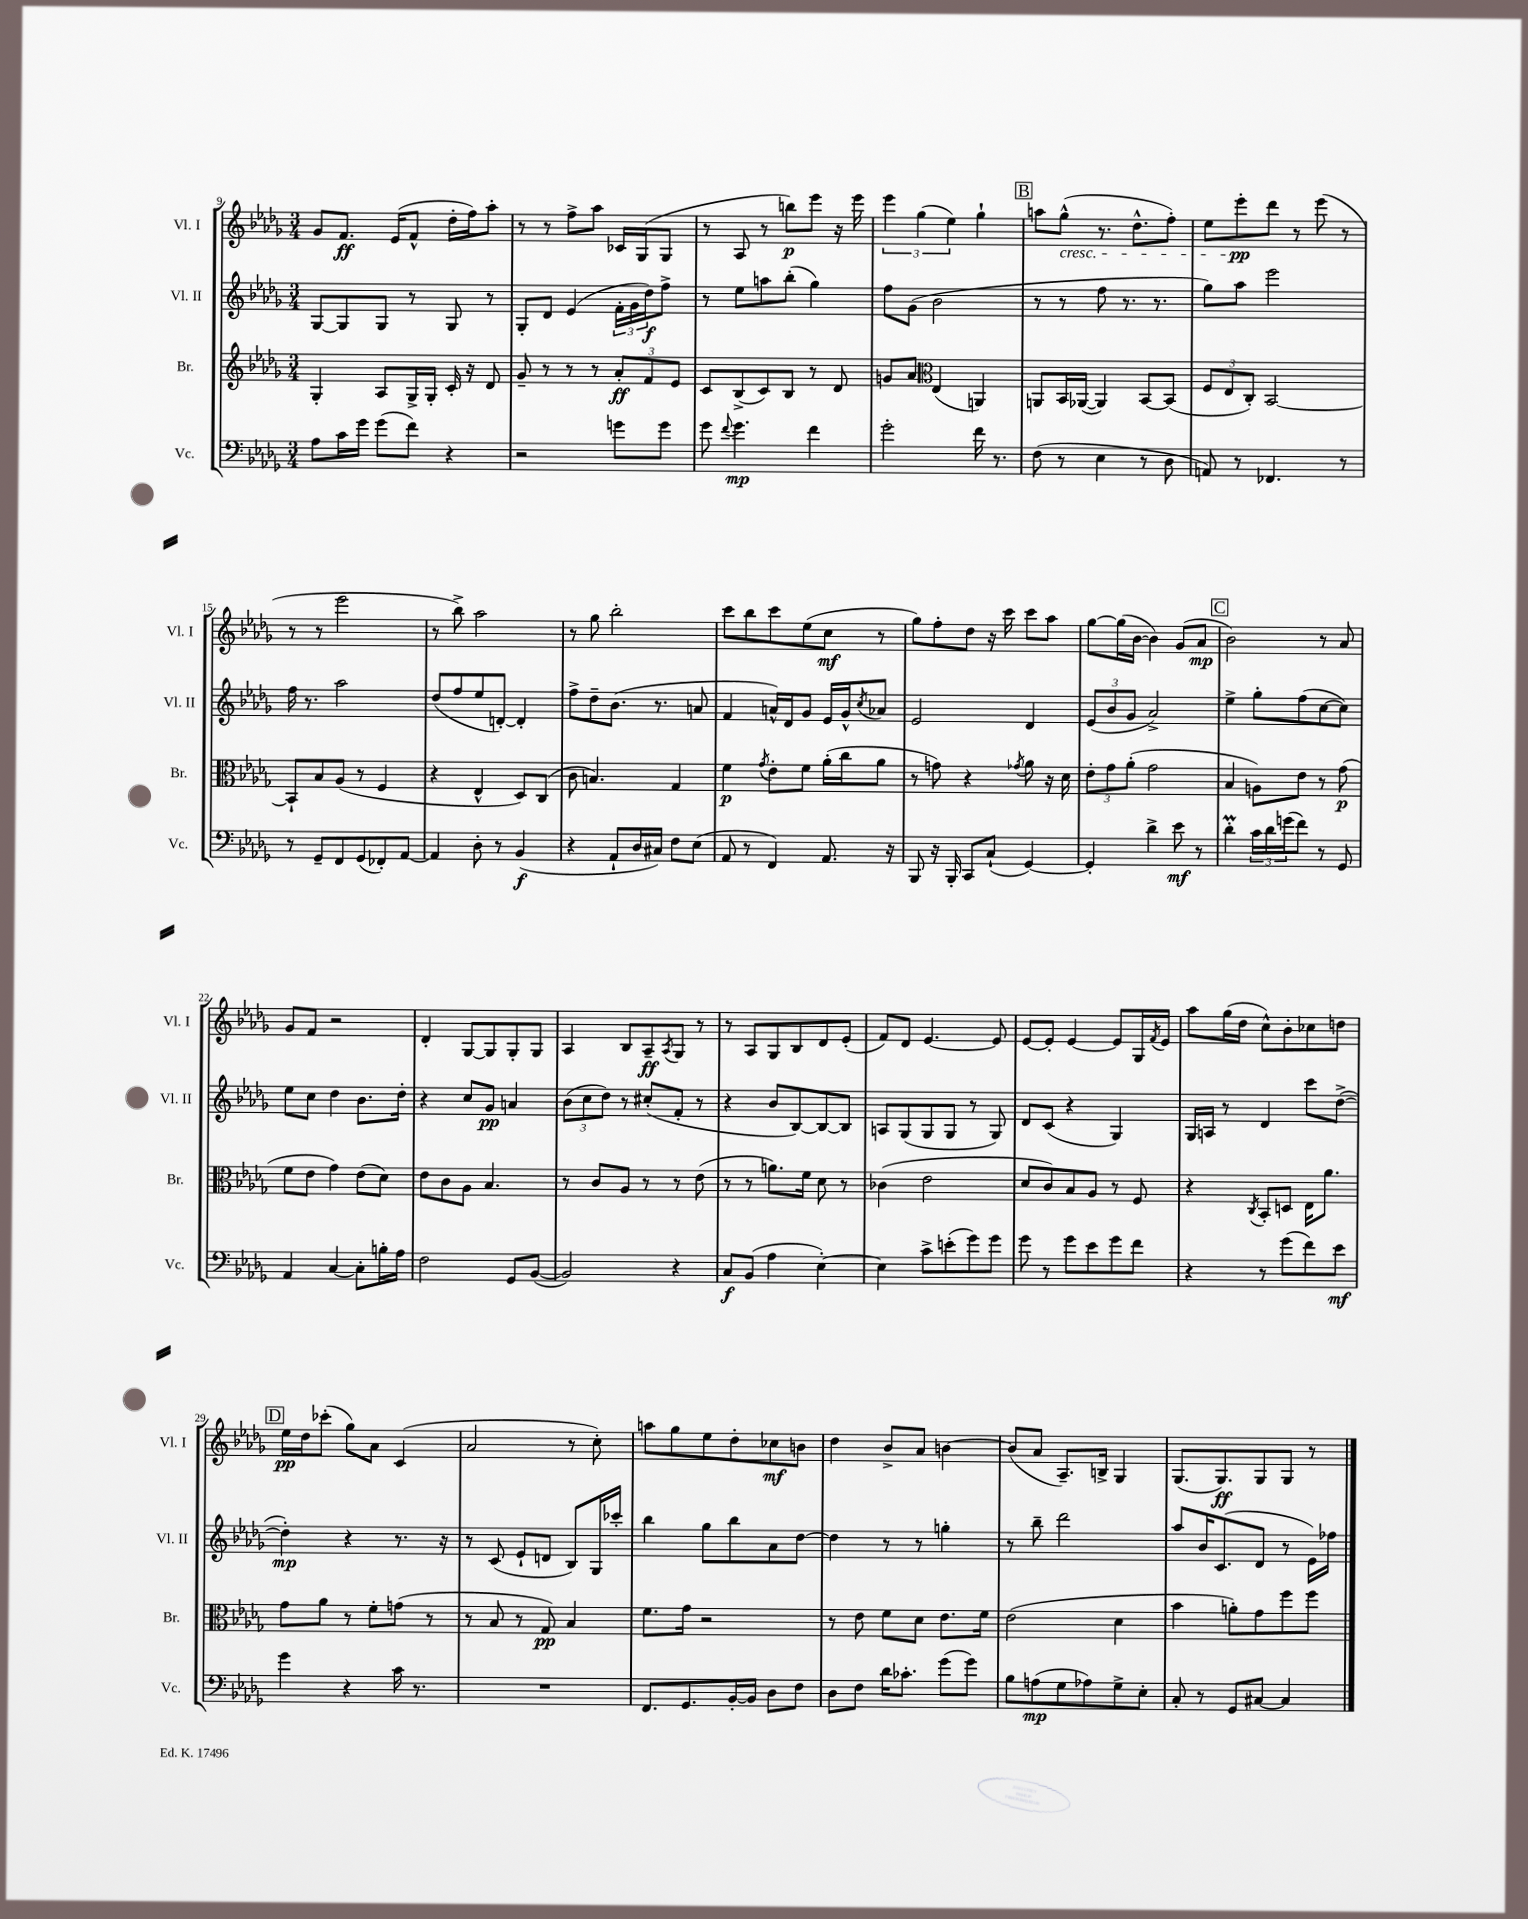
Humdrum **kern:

**kern	**dynam	**kern	**dynam	**kern	**dynam	**kern	**dynam
*part4	*part4	*part3	*part3	*part2	*part2	*part1	*part1
*staff4	*staff4	*staff3	*staff3	*staff2	*staff2	*staff1	*staff1
*I"Vc.	*	*I"Br.	*	*I"Vl. II	*	*I"Vl. I	*
*I'Vc.	*	*I'Br.	*	*I'Vl. II	*	*I'Vl. I	*
*clefF4	*	*clefG2	*	*clefG2	*	*clefG2	*
*k[b-e-a-d-g-]	*	*k[b-e-a-d-g-]	*	*k[b-e-a-d-g-]	*	*k[b-e-a-d-g-]	*
*M3/4	*	*M3/4	*	*M3/4	*	*M3/4	*
=9	=9	=9	=9	=9	=9	=9	=9
8A-\L	.	4G-'/	.	[8G-/L	.	8g-/L	.
16c\L	.	.	.	8G-/]	.	8.f/J	ff
16g-\JJ	.	.	.	.	.	.	.
(8g-\L	.	8A-/L	.	8G-/J	.	.	.
.	.	.	.	.	.	(16e-/KL	.
8f\J)	.	16G-^/L	.	8r	.	8f^^/J	.
.	.	16G-'/JJ	.	.	.	.	.
4r	.	16c'/	.	8G-/	.	16dd-'\LL	.
.	.	16r	.	.	.	16ff\J)	.
.	.	8d-/	.	8r	.	8aa-'\J	.
=10	=10	=10	=10	=10	=10	=10	=10
2r	.	8g-~/	.	8G-'/L	.	8r	.
.	.	8r	.	8d-/J	.	8r	.
.	.	8r	.	(4e-/	.	8ff^\L	.
.	.	8r	.	.	.	8aa-\J	.
8gn\L	.	12a-'/L	ff	24f'\LL	.	16c-X/LL	.
.	.	.	.	24g-\	.	.	.
.	.	.	.	.	.	(16G-/J	.
.	.	12f/	.	24dd-\J)	f	.	.
8g\J	.	.	.	8ff^\J	.	8G-/J	.
.	.	12e-/J	.	.	.	.	.
=11	=11	=11	=11	=11	=11	=11	=11
8g-\	.	8c/L	.	8r	.	8r	.
8qqf/	.	.	.	.	.	.	.
4.g-\	mp	(8B-^/	.	8ee-\L	.	8A-/	.
.	.	8c/)	.	8aan\	.	8r	.
.	.	8B-/J	.	(8bb-'\J	.	8bbn\L)	p
4f\	.	8r	.	4gg-\)	.	8eee-\J	.
.	.	8d-/	.	.	.	16r	.
.	.	.	.	.	.	16eee-\	.
=12	=12	=12	=12	=12	=12	=12	=12
2g-'\	.	8gn/L	.	8ff\L	.	6eee-\	.
.	.	8a-/J	.	(8g-\J	.	.	.
.	.	.	.	.	.	(6gg-\	.
*	*	*clefC3	*	*	*	*	*
.	.	(4E-/	.	2b-\	.	.	.
.	.	.	.	.	.	6ee-\)	.
16f\	.	4AAn/)	.	.	.	4gg-`\	.
8.r	.	.	.	.	.	.	.
!!LO:REH:place=s1:t=B
=13	=13	=13	=13	=13	=13	=13	=13
(8F\	.	8AAn/L	.	8r	.	8aan\L	.
!	!	!	!	!	!	!LO:TX:b:i:t=cresc.	!
8r	.	16BB-/L	.	8r	.	(8gg-^^\J	.
.	.	([16AA-X/JJ	.	.	.	.	.
4E-\	.	4AA-/])	.	8ff\	.	8.r	.
.	.	.	.	8.r	.	.	.
.	.	.	.	.	.	8.dd-^^\L	.
8r	.	[8BB-/L	.	.	.	.	.
.	.	.	.	8.r	.	.	.
8D-\	.	(8BB-/J]	.	.	.	8ff'\J)	.
=14	=14	=14	=14	=14	=14	=14	=14
8AAn/)	.	12F/L	.	8gg-\L)	.	8ee-\L	.
.	.	12E-/	.	.	.	.	.
8r	.	.	.	8aa-\J	.	8eee-'\	pp
.	.	12C'/J)	.	.	.	.	.
4.FF-X/	.	[2BB-/	.	2eee-\	.	8ddd-\J	.
.	.	.	.	.	.	8r	.
.	.	.	.	.	.	(8eee-\	.
8r	.	.	.	.	.	8r	.
!!LO:LB:g=z
=15	=15	=15	=15	=15	=15	=15	=15
8r	.	8BB-`/L]	.	16ff\	.	8r	.
.	.	.	.	8.r	.	.	.
8GG-~/L	.	8B-/	.	.	.	8r	.
8FF/	.	(8A-/J	.	2aa-\	.	2eee-\	.
(8GG-/	.	8r	.	.	.	.	.
8FF-X'/)	.	4F/	.	.	.	.	.
[8AA-/J	.	.	.	.	.	.	.
=16	=16	=16	=16	=16	=16	=16	=16
4AA-/]	.	4r	.	(8dd-/L	.	8r	.
.	.	.	.	8ff/	.	8bb-^\)	.
8D-'\	.	4E-^^/	.	8ee-/	.	2aa-\	.
8r	.	.	.	[8dn'/J)	.	.	.
(4BB-/	f	8D-/L)	.	4d'/]	.	.	.
.	.	(8C/J	.	.	.	.	.
=17	=17	=17	=17	=17	=17	=17	=17
4r	.	8c\	.	8ff^\L	.	8r	.
.	.	4.Bn/)	.	8dd-~\	.	8gg-\	.
8AA-`/L	.	.	.	(8.b-\J	.	2bb-'\	.
16D-/L	.	.	.	.	.	.	.
16C#X/JJ)	.	.	.	8.r	.	.	.
8F\L	.	4G-/	.	.	.	.	.
(8E-\J	.	.	.	8an/	.	.	.
=18	=18	=18	=18	=18	=18	=18	=18
8AA-/	.	4f\	p	4f/	.	8ccc\L	.
8r	.	.	.	.	.	8bb-\	.
.	.	8qg-/	.	.	.	.	.
4FF/)	.	8e-'\L	.	16an^^/LL)	.	8ccc\	.
.	.	.	.	16d-/J	.	.	.
.	.	8f\J	.	8g-/J	.	(8ee-\	.
8.AA-/	.	(16a-'\LL	.	16e-/LL	.	8cc\J	mf
.	.	16cc\J	.	16g-^^/J	.	.	.
.	.	.	.	8qcc/	.	.	.
.	.	8a-\J	.	8a-X/J	.	8r	.
16r	.	.	.	.	.	.	.
=19	=19	=19	=19	=19	=19	=19	=19
8BBB-/	.	8r	.	2e-/	.	8gg-\L)	.
16r	.	8gn\)	.	.	.	8ff'\	.
16BBB-'/	.	.	.	.	.	.	.
8CC/L	.	4r	.	.	.	8dd-\J	.
(8C`/J	.	.	.	.	.	16r	.
.	.	.	.	.	.	16ccc\	.
.	.	8qg-X/	.	.	.	.	.
[4GG-/)	.	8a-\	.	4d-/	.	8ccc\L	.
.	.	16r	.	.	.	8aa-\J	.
.	.	16d-\	.	.	.	.	.
=20	=20	=20	=20	=20	=20	=20	=20
4GG-'/]	.	12e-'\L	.	(12e-/L	.	[8gg-\L	.
.	.	12g-\	.	12b-/	.	.	.
.	.	.	.	.	.	(16gg-\L]	.
.	.	(12a-'\J	.	12g-/J	.	.	.
.	.	.	.	.	.	[16b-\JJ	.
4d-^\	.	2g-\	.	2a-^/)	.	4b-\])	.
8e-\	mf	.	.	.	.	(8g-/L	.
8r	.	.	.	.	.	8a-/J	mp
!!LO:REH:place=s1:t=C
=21	=21	=21	=21	=21	=21	=21	=21
4d-M'\	.	4B-/	.	4ee-^\	.	2b-\)	.
24c\LL	.	8An\L)	.	8gg-'\L	.	.	.
24d-\	.	.	.	.	.	.	.
(24gn\J	.	.	.	.	.	.	.
8f\J)	.	8e-\J	.	(8ff\	.	.	.
8r	.	8r	.	[8cc\	.	8r	.
8GG-/	.	(8g-\	p	8cc\J])	.	8a-/	.
!!LO:LB:g=z
=22	=22	=22	=22	=22	=22	=22	=22
4AA-/	.	8f\L	.	8ee-\L	.	8g-/L	.
.	.	8e-\J	.	8cc\J	.	8f/J	.
[4C/	.	4g-\)	.	4dd-\	.	2r	.
8C'\L]	.	(8e-\L	.	8.b-\L	.	.	.
16Bn'\L	.	8d-\J)	.	.	.	.	.
16A-\JJ	.	.	.	16dd-'\Jk	.	.	.
=23	=23	=23	=23	=23	=23	=23	=23
2F\	.	8e-\L	.	4r	.	4d-'/	.
.	.	8c\	.	.	.	.	.
.	.	8A-\J	.	8cc/L	.	[8G-/L	.
.	.	4.B-/	.	8g-/J	pp	8G-/]	.
8GG-/L	.	.	.	4an/	.	8G-'/	.
([8BB-/J	.	.	.	.	.	8G-/J	.
=24	=24	=24	=24	=24	=24	=24	=24
2BB-/])	.	8r	.	(12b-\L	.	4A-/	.
.	.	.	.	12cc\	.	.	.
.	.	8c/L	.	.	.	.	.
.	.	.	.	12dd-\J)	.	.	.
.	.	8A-/J	.	8r	.	8B-/L	.
.	.	8r	.	(8cc#X'/L	.	8A-~/	ff
.	.	.	.	.	.	8qA-/	.
4r	.	8r	.	8f'/J	.	8G-/J	.
.	.	(8e-\	.	8r	.	8r	.
=25	=25	=25	=25	=25	=25	=25	=25
8C/L	f	8r	.	4r	.	8r	.
(8BB-/J	.	8r	.	.	.	8A-/L	.
4A-\	.	8.an\L)	.	8b-/L	.	8G-/	.
.	.	.	.	[8B-/)	.	8B-/	.
.	.	16f\Jk	.	.	.	.	.
[4E-'\)	.	8d-\	.	8B-/_	.	8d-/	.
.	.	8r	.	8B-/J]	.	(8e-'/J	.
=26	=26	=26	=26	=26	=26	=26	=26
4E-\]	.	(4c-X\	.	8An/L	.	8f/L)	.
.	.	.	.	(8G-/	.	8d-/J	.
8c^\L	.	2e-\	.	8G-/	.	[4.e-/	.
(8en'\	.	.	.	8G-/J	.	.	.
8g-\)	.	.	.	8r	.	.	.
8g-\J	.	.	.	8G-/)	.	8e-/]	.
=27	=27	=27	=27	=27	=27	=27	=27
8g-\	.	8d-/L	.	8d-/L	.	[8e-/L	.
8r	.	8c/)	.	(8c/J	.	8e-'/J]	.
8g-\L	.	8B-/	.	4r	.	[4e-/	.
8e-\	.	8A-/J	.	.	.	.	.
8g-\	.	8r	.	4G-/)	.	8e-/L]	.
8f\J	.	8F/	.	.	.	16G-/L	.
.	.	.	.	.	.	8qf/	.
.	.	.	.	.	.	16e-/JJ	.
=28	=28	=28	=28	=28	=28	=28	=28
4r	.	4r	.	16G-/LL	.	8aa-\L	.
.	.	.	.	16An/JJ	.	.	.
.	.	.	.	8r	.	(16gg-\L	.
.	.	.	.	.	.	16dd-\JJ	.
.	.	8qC/	.	.	.	.	.
8r	.	8BB-'/L	.	4d-/	.	8cc^^\L)	.
(8g-\L	.	8Dn/J	.	.	.	8b-'\	.
8f\)	.	16E-\KL	.	8ccc\L	.	8cc-X\	.
.	.	8.a-\J	.	.	.	.	.
8e-\J	mf	.	.	([8dd-^\J	.	8ddn\J	.
!!LO:LB:g=z
!!LO:REH:place=s1:t=D
=29	=29	=29	=29	=29	=29	=29	=29
4g-\	.	8g-\L	.	4dd-'\])	mp	16ee-\LL	pp
.	.	.	.	.	.	16dd-\J	.
.	.	8a-\J	.	.	.	(8ccc-X'\J	.
4r	.	8r	.	4r	.	8gg-\L)	.
.	.	8f'\L	.	.	.	8a-\J	.
16c\	.	(8gn\J	.	8.r	.	(4c/	.
8.r	.	.	.	.	.	.	.
.	.	8r	.	.	.	.	.
.	.	.	.	16r	.	.	.
=30	=30	=30	=30	=30	=30	=30	=30
2.r	.	8r	.	8r	.	2a-/	.
.	.	8B-/	.	(8c/	.	.	.
.	.	8r	.	8e-`/L	.	.	.
.	.	8G-/)	pp	8dn/J	.	.	.
.	.	4B-/	.	8B-/L)	.	8r	.
.	.	.	.	16G-/L	.	8cc'\)	.
.	.	.	.	16ccc-X'/JJ	.	.	.
=31	=31	=31	=31	=31	=31	=31	=31
8.FF/L	.	8.f\L	.	4bb-\	.	8aan\L	.
.	.	.	.	.	.	8gg-\	.
8.GG-/	.	16g-\Jk	.	.	.	.	.
.	.	2r	.	8gg-\L	.	8ee-\	.
[16BB-'/L	.	.	.	8bb-\	.	8dd-'\	.
16BB-/JJ]	.	.	.	.	.	.	.
8D-\L	.	.	.	8a-\	.	8cc-X\	mf
8F\J	.	.	.	[8dd-\J	.	8bn\J	.
=32	=32	=32	=32	=32	=32	=32	=32
8D-\L	.	8r	.	4dd-\]	.	4dd-\	.
8F\J	.	8e-\	.	.	.	.	.
16d-\KL	.	8f\L	.	8r	.	8b-^/L	.
8.c-X'\J	.	.	.	.	.	.	.
.	.	8d-\J	.	8r	.	8a-/J	.
(8g-\L	.	8.e-\L	.	4ggn'\	.	[4bn\	.
8g-\J)	.	.	.	.	.	.	.
.	.	16f\Jk	.	.	.	.	.
=33	=33	=33	=33	=33	=33	=33	=33
8B-\L	.	(2e-\	.	8r	.	(8b/L]	.
(8An\	mp	.	.	8bb-~\	.	8a-/J	.
8G-\	.	.	.	2ddd-\	.	8.A-~/L)	.
8A-X\)	.	.	.	.	.	.	.
.	.	.	.	.	.	16Bn^/Jk	.
8G-^\	.	4d-\	.	.	.	4G-/	.
8E-'\J	.	.	.	.	.	.	.
=34	=34	=34	=34	=34	=34	=34	=34
8C'/	.	4b-\	.	8aa-/L	.	(8.G-/L	.
8r	.	.	.	16b-/K	.	.	.
.	.	.	.	(8.c/	.	8.G-/)	ff
8GG-/L	.	8an'\L)	.	.	.	.	.
[8C#X/J	.	8g-\	.	8d-/J	.	8G-/	.
4C#/]	.	8ff\	.	8r	.	8G-/J	.
.	.	8ff\J	.	16e-\LL)	.	8r	.
.	.	.	.	16ff-X\JJ	.	.	.
==	==	==	==	==	==	==	==
*-	*-	*-	*-	*-	*-	*-	*-
